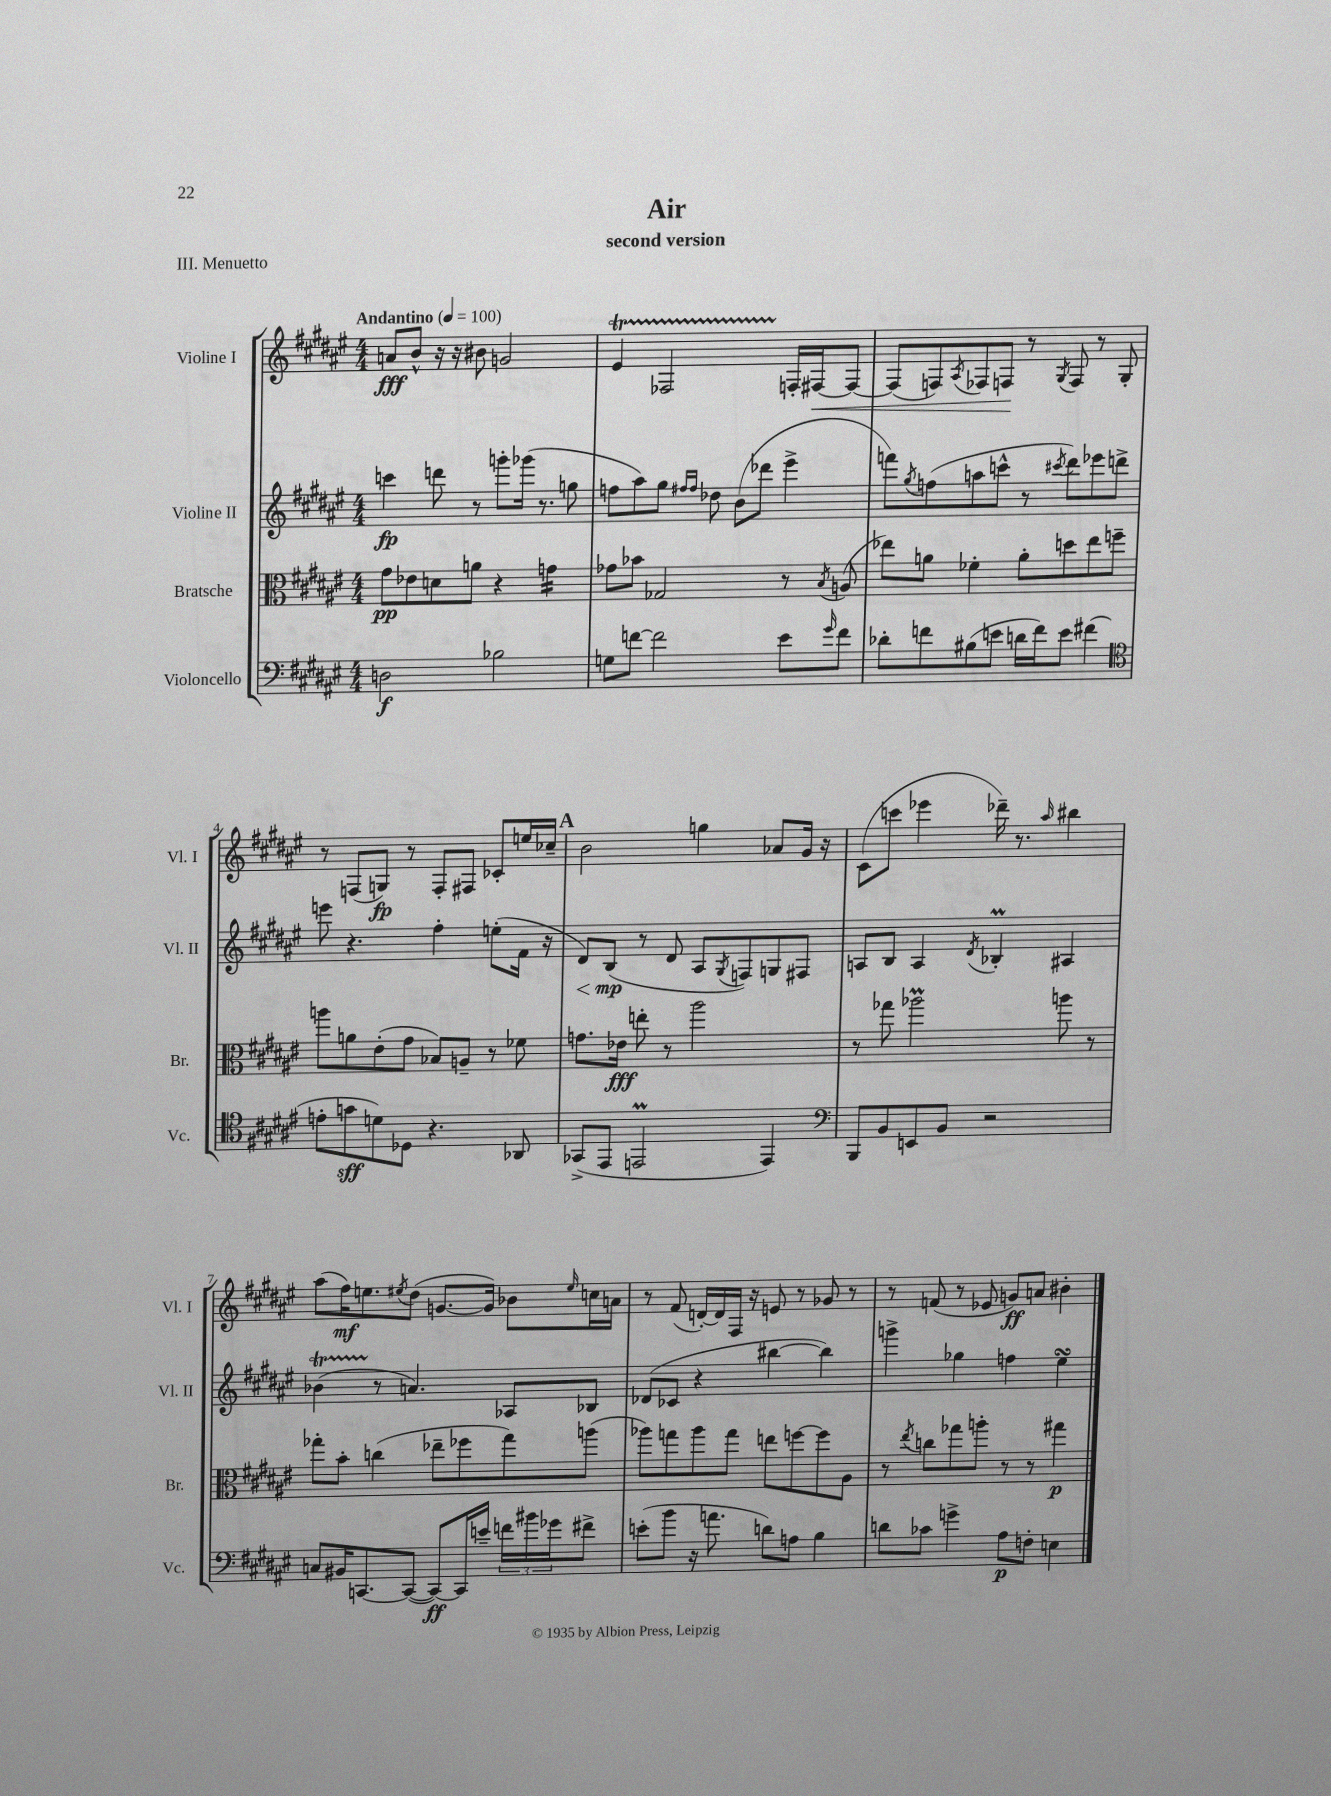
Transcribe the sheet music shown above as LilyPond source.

\header { title = "Air" subtitle = "second version" piece = "III. Menuetto" }
<<
\new StaffGroup <<
\new Staff = "s0" \with { instrumentName = "Violine I" shortInstrumentName = "Vl. I" } {
    \clef treble \key fis \major \numericTimeSignature \time 4/4 \tempo "Andantino" 4 = 100
    a'8\fff b'8-^ r16 r16 bis'8 g'2 |
    eis'4\startTrillSpan fes2 f16-.\stopTrillSpan fis16~\< fis8~ |
    fis8( f8) \acciaccatura { ais8 } fes8 f8\! r8 \acciaccatura { gis8 } f8 r8 gis8-. |
    r8 f8( g8\fp) r8 f8-. fis8 ces'8-. e''16 ces''16-- |
    \mark \markup { \bold "A" } b'2 g''4 aes'8 gis'16 r16 |
    cis'8( c'''8 ees'''4 des'''16--) r8. \grace { ais''16 } bis''4 |
    ais''8( fis''16\mf) e''8. \acciaccatura { eis''8 } dis''8( g'8.~ g'16) bes'8 \grace { eis''16 } c''16 a'16 |
    r8 fis'8( d'16~-.) d'16 fis16 r16 e'8 r8 ges'8 r8 |
    r8 f'8( r8 ees'8 g'8\ff) a'8 bis'4-. \bar "|." |
}
\new Staff = "s1" \with { instrumentName = "Violine II" shortInstrumentName = "Vl. II" } {
    \clef treble \key fis \major \numericTimeSignature \time 4/4
    c'''4\fp d'''8 r8 g'''8-. ges'''16( r8. g''8 |
    f''8 ais''8) gis''8 \grace { fis''16 fis''16 } des''8 b'8( des'''8 eis'''4-> |
    f'''8) \acciaccatura { gis''8 } f''8( a''8 c'''8-^ r8 \acciaccatura { cis'''8 } dis'''8) ees'''8 d'''8-> |
    e'''8 r4. fis''4-. e''8-.( fis'16 r16 |
    \mark \markup { \bold "A" } dis'8\<) b8\mp\!( r8 dis'8 ais8 \acciaccatura { gis8 } f8) g8 fis8 |
    a8 b8 a4 \acciaccatura { dis'8 } bes4-.\prall ais4 |
    bes'4\startTrillSpan( r8\stopTrillSpan a'4.) aes8 bes8 |
    des'8( ces'8 r4 bis''4~ bis''4) |
    g'''4-> ges''4 f''4 eis''4\turn \bar "|." |
}
\new Staff = "s2" \with { instrumentName = "Bratsche" shortInstrumentName = "Br." } {
    \clef alto \key fis \major \numericTimeSignature \time 4/4
    gis'8\pp ees'8 d'8 a'8 r4 g'4:16 |
    ges'8 bes'8 ges2 r8 \acciaccatura { b8 } a8( |
    ees''8) a'8 fes'4-. a'8-. d''8 ees''8 f''8-- |
    a''8 a'8 eis'8-.( gis'8 bes8) a8-- r8 fes'8 |
    \mark \markup { \bold "A" } g'8. ees'16\fff e''8-. r8 ais''2 |
    r8 ges''8 aes''2\prall a''8 r8 |
    ges''8-. b'8-. c''4( ees''8-- fes''8 ges''8) a''8( |
    aes''8) g''8 aes''8 g''8 e''8 f''8~ f''8 ais8 |
    r8 \acciaccatura { eis''8 } c''8 ges''8 a''8-. r8 r8 gis''4\p \bar "|." |
}
\new Staff = "s3" \with { instrumentName = "Violoncello" shortInstrumentName = "Vc." } {
    \clef bass \key fis \major \numericTimeSignature \time 4/4
    d2\f bes2 |
    g8 f'8~ f'2 eis'8 \grace { gis'16 } f'8 |
    des'8-. f'8 bis8( e'8 d'16 f'16) e'8 fis'4( |
    \clef tenor e'8-. g'8\sff d'8) des8 r4. aes,8 |
    \mark \markup { \bold "A" } ges,8->( eis,8 e,2\prall e,4) |
    \clef bass b,,8 b,8 e,8 b,8 r2 |
    c8 bis,16 c,8.~ c,8~( c,8~\ff) c,16 e'16-- \tuplet 3/2 { f'16 bis'16 ges'16 } fis'8-> |
    e'8-.( b'8 r16 a'8. d'8) a8 b4 |
    d'8 ces'8 g'4-> ais8\p f8-. e4 \bar "|." |
}
>>
>>
